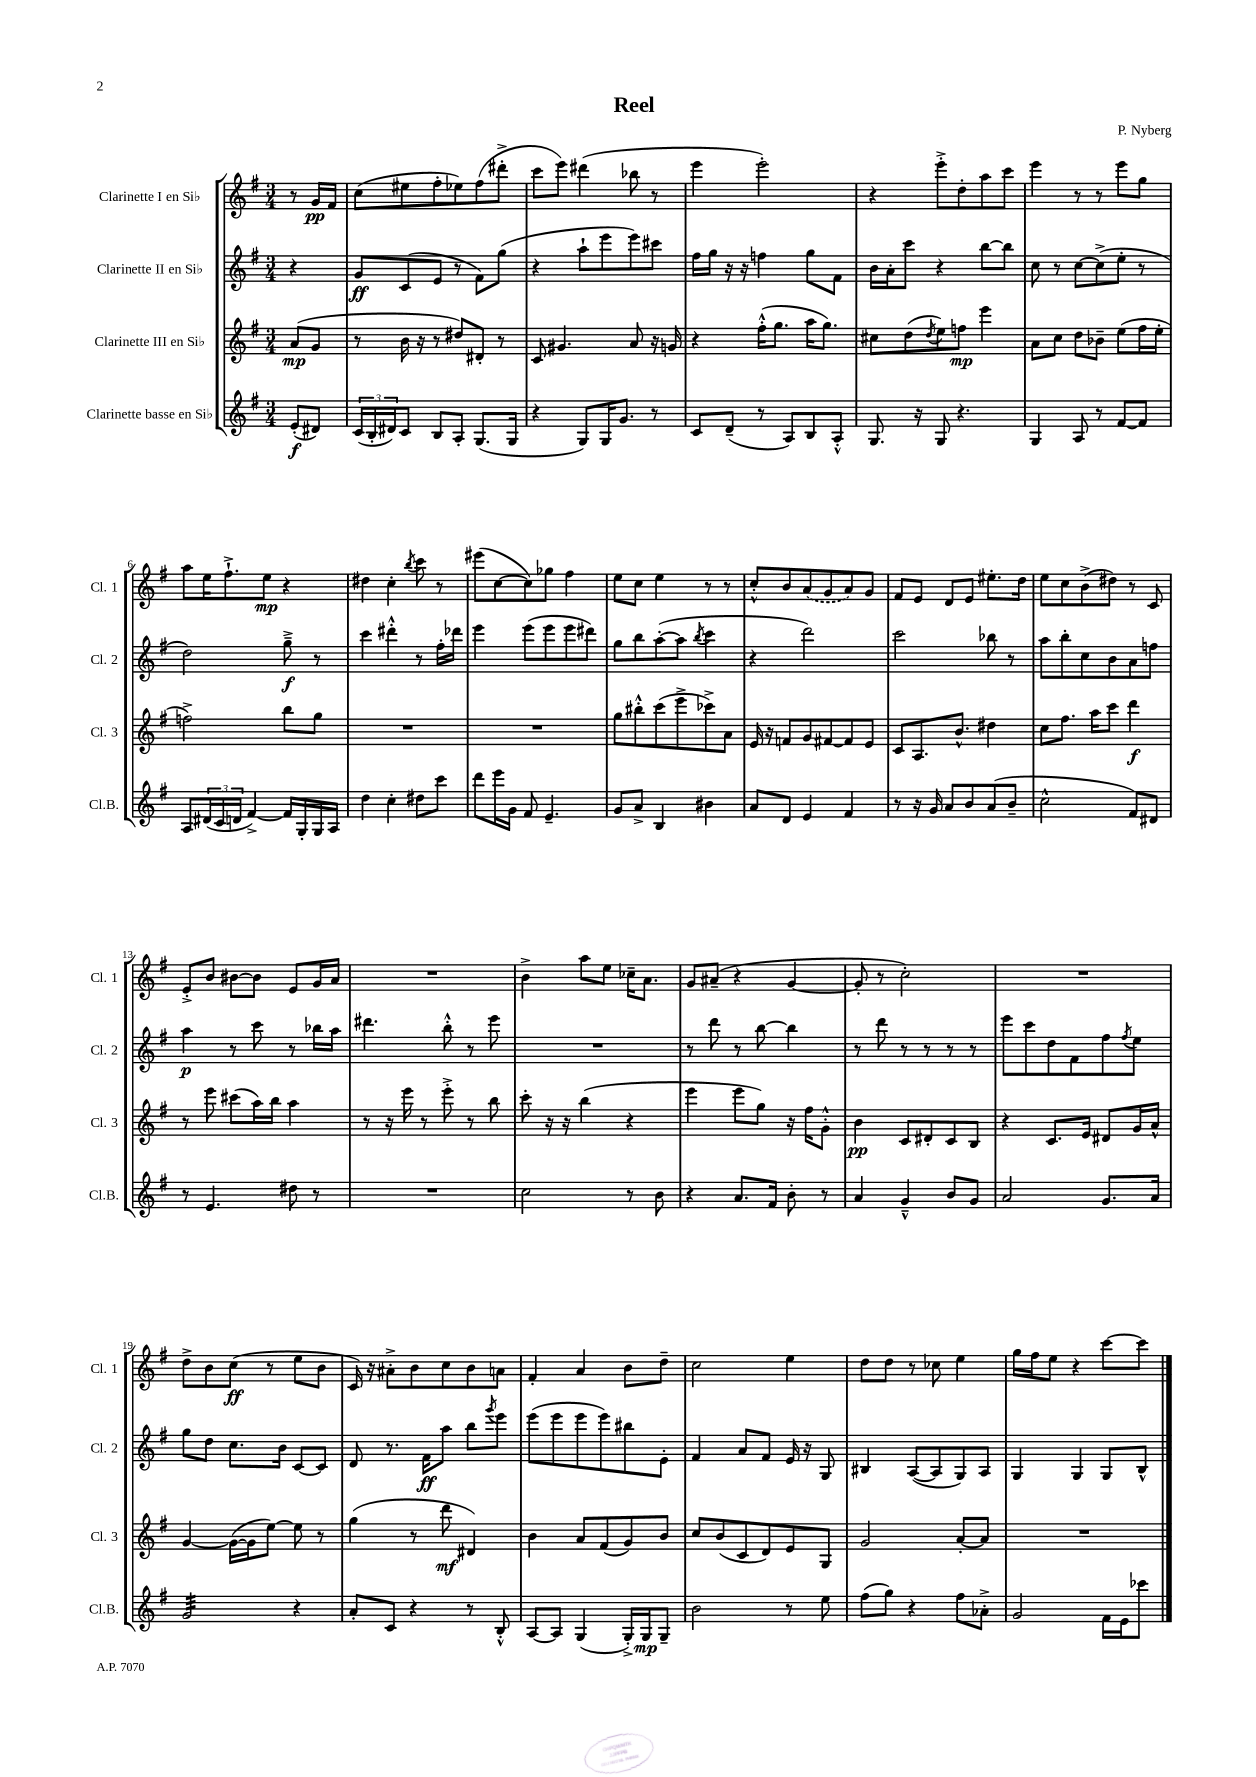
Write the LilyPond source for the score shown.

\header { title = "Reel" composer = "P. Nyberg" }
<<
\new StaffGroup <<
\new Staff = "s0" \with { instrumentName = "Clarinette I en Sib" shortInstrumentName = "Cl. 1" } {
    \clef treble \key g \major \numericTimeSignature \time 3/4 \partial 4
    r8 g'16\pp fis'16 |
    c''8( eis''8 fis''8-. ees''8) fis''8( dis'''8-.-> |
    c'''8 e'''8) dis'''4( bes''8 r8 |
    e'''4 e'''2-.) |
    r4 e'''8-.-> d''8-. a''8 c'''8 |
    e'''4 r8 r8 e'''8 g''8 |
    a''8 e''16 fis''8.-!-> e''8\mp r4 |
    dis''4 c''4-. \acciaccatura { b''8 } c'''8 r8 |
    eis'''8( c''8~ c''8) ges''8 fis''4 |
    e''8 c''8 e''4 r8 r8 |
    c''8-.-^ b'8 \once \slurDashed a'8( g'8 a'8) g'8 |
    fis'8 e'8 d'8 e'8 eis''8.-. d''16 |
    e''8 c''8 b'8->( dis''8) r8 c'8 |
    e'8-.-> b'8 bis'8~ bis'8 e'8 g'16 a'16 |
    R2. |
    b'4-> a''8 e''8 ces''16-- a'8. |
    g'8 ais'8--( r4 g'4~ |
    g'8-. r8 c''2-.) |
    R2. |
    d''8-> b'8 c''8\ff( r8 e''8 b'8 |
    c'16) r16 ais'8-.-> b'8 c''8 b'8 a'8 |
    fis'4-. a'4 b'8 d''8-- |
    c''2 e''4 |
    d''8 d''8 r8 ces''8 e''4 |
    g''16 fis''16 e''8 r4 c'''8~ c'''8 \bar "|." |
}
\new Staff = "s1" \with { instrumentName = "Clarinette II en Sib" shortInstrumentName = "Cl. 2" } {
    \clef treble \key g \major \numericTimeSignature \time 3/4 \partial 4
    r4 |
    g'8\ff c'8( e'8 r8 fis'8) g''8( |
    r4 a''8-! e'''8 e'''8) cis'''8 |
    fis''16 g''16 r16 r16 f''4 g''8 fis'8 |
    b'16 a'16-. c'''8 r4 b''8~ b''8 |
    c''8 r8 c''8~ c''8->( e''8-. r8 |
    d''2) g''8--->\f r8 |
    c'''4 dis'''4-.-^ r8 fis''16-. des'''16 |
    e'''4 e'''8( e'''8 e'''8 dis'''8) |
    g''8 b''8 a''8~-.( a''8 \acciaccatura { b''8 } c'''4 |
    r4 d'''2) |
    c'''2 bes''8 r8 |
    a''8 b''8-. c''8 b'8 a'8 f''8 |
    a''4\p r8 c'''8 r8 bes''16 a''16 |
    dis'''4. b''8-.-^ r8 e'''8 |
    R2. |
    r8 d'''8 r8 b''8~ b''4 |
    r8 d'''8 r8 r8 r8 r8 |
    e'''8 c'''8 d''8 fis'8 fis''8 \acciaccatura { fis''8 } e''8 |
    g''8 d''8 c''8. b'16 c'8~ c'8 |
    d'8 r8. fis'16\ff a''8 b''8 \acciaccatura { g'''8 } e'''8 |
    e'''8( e'''8 e'''8 e'''8) bis''8 e'8-. |
    fis'4 a'8 fis'8 e'16 r16 g8 |
    bis4 a8~( a8 g8) a8 |
    g4 g4 g8 b8-^ \bar "|." |
}
\new Staff = "s2" \with { instrumentName = "Clarinette III en Sib" shortInstrumentName = "Cl. 3" } {
    \clef treble \key g \major \numericTimeSignature \time 3/4 \partial 4
    a'8\mp( g'8 |
    r8 b'16 r16 r8 dis''8) dis'8-. r8 |
    c'8 gis'4. a'8 r16 g'16 |
    r4 fis''16-.-^( g''8. a''16 g''8.) |
    cis''8 d''8( \acciaccatura { d''8 } e''8) f''8\mp e'''4 |
    a'8 c''8 d''8 bes'8-- e''8( fis''16 e''16-. |
    f''2->) b''8 g''8 |
    R2. |
    R2. |
    g''8 bis''8-.-^ c'''8( e'''8-> ces'''8->) a'8 |
    e'16 r16 f'8 g'8 fis'8~ fis'8 e'8 |
    c'8 a8. b'8.-^ dis''4 |
    c''8 fis''8. a''16 c'''8 d'''4\f |
    r8 e'''8 cis'''8( a''16) b''16 a''4 |
    r8 r16 e'''16 r8 e'''8-.-> r8 b''8 |
    c'''8-. r16 r16 b''4( r4 |
    e'''4 e'''8 g''8) r16 fis''16 g'8-.-^ |
    b'4\pp c'8 dis'8-. c'8 b8 |
    r4 c'8. e'16 dis'8 g'16 a'16-^ |
    g'4~ g'16~( g'16 e''8~) e''8 r8 |
    g''4( r8 d'''8\mf dis'4) |
    b'4 a'8 fis'8( g'8) b'8 |
    c''8 b'8( c'8 d'8) e'8 g8 |
    g'2 a'8~-. a'8 |
    R2. \bar "|." |
}
\new Staff = "s3" \with { instrumentName = "Clarinette basse en Sib" shortInstrumentName = "Cl.B." } {
    \clef treble \key g \major \numericTimeSignature \time 3/4 \partial 4
    e'8-.\f( dis'8) |
    \tuplet 3/2 { c'16( b16-. dis'16) } c'8 b8 a8-. g8.( g16 |
    r4 g8) g16 g'8. r8 |
    c'8 d'8--( r8 a8) b8 a8-.-^ |
    g8. r16 g8 r4. |
    g4 a8 r8 fis'8~ fis'8 |
    a8 \tuplet 3/2 { dis'16( c'16 d'16 } fis'4~->) fis'16 g16-. g16 a16 |
    d''4 c''4-. dis''8 c'''8 |
    d'''8 e'''16 g'16 fis'8 e'4.-- |
    g'8 a'8-> b4 bis'4 |
    a'8 d'8 e'4 fis'4 |
    r8 r16 g'16 a'8 b'8 a'8( b'8-- |
    c''2-^ fis'8) dis'8 |
    r8 e'4. dis''8 r8 |
    R2. |
    c''2 r8 b'8 |
    r4 a'8. fis'16 b'8-. r8 |
    a'4 g'4---^ b'8 g'8 |
    a'2 g'8. a'16 |
    g'2:32 r4 |
    a'8-. c'8 r4 r8 b8-.-^ |
    a8~ a8 g4( g16-.->) g16\mp g8-- |
    b'2 r8 e''8 |
    fis''8( g''8) r4 fis''8 aes'8-.-> |
    g'2 fis'16 e'16 ces'''8 \bar "|." |
}
>>
>>
